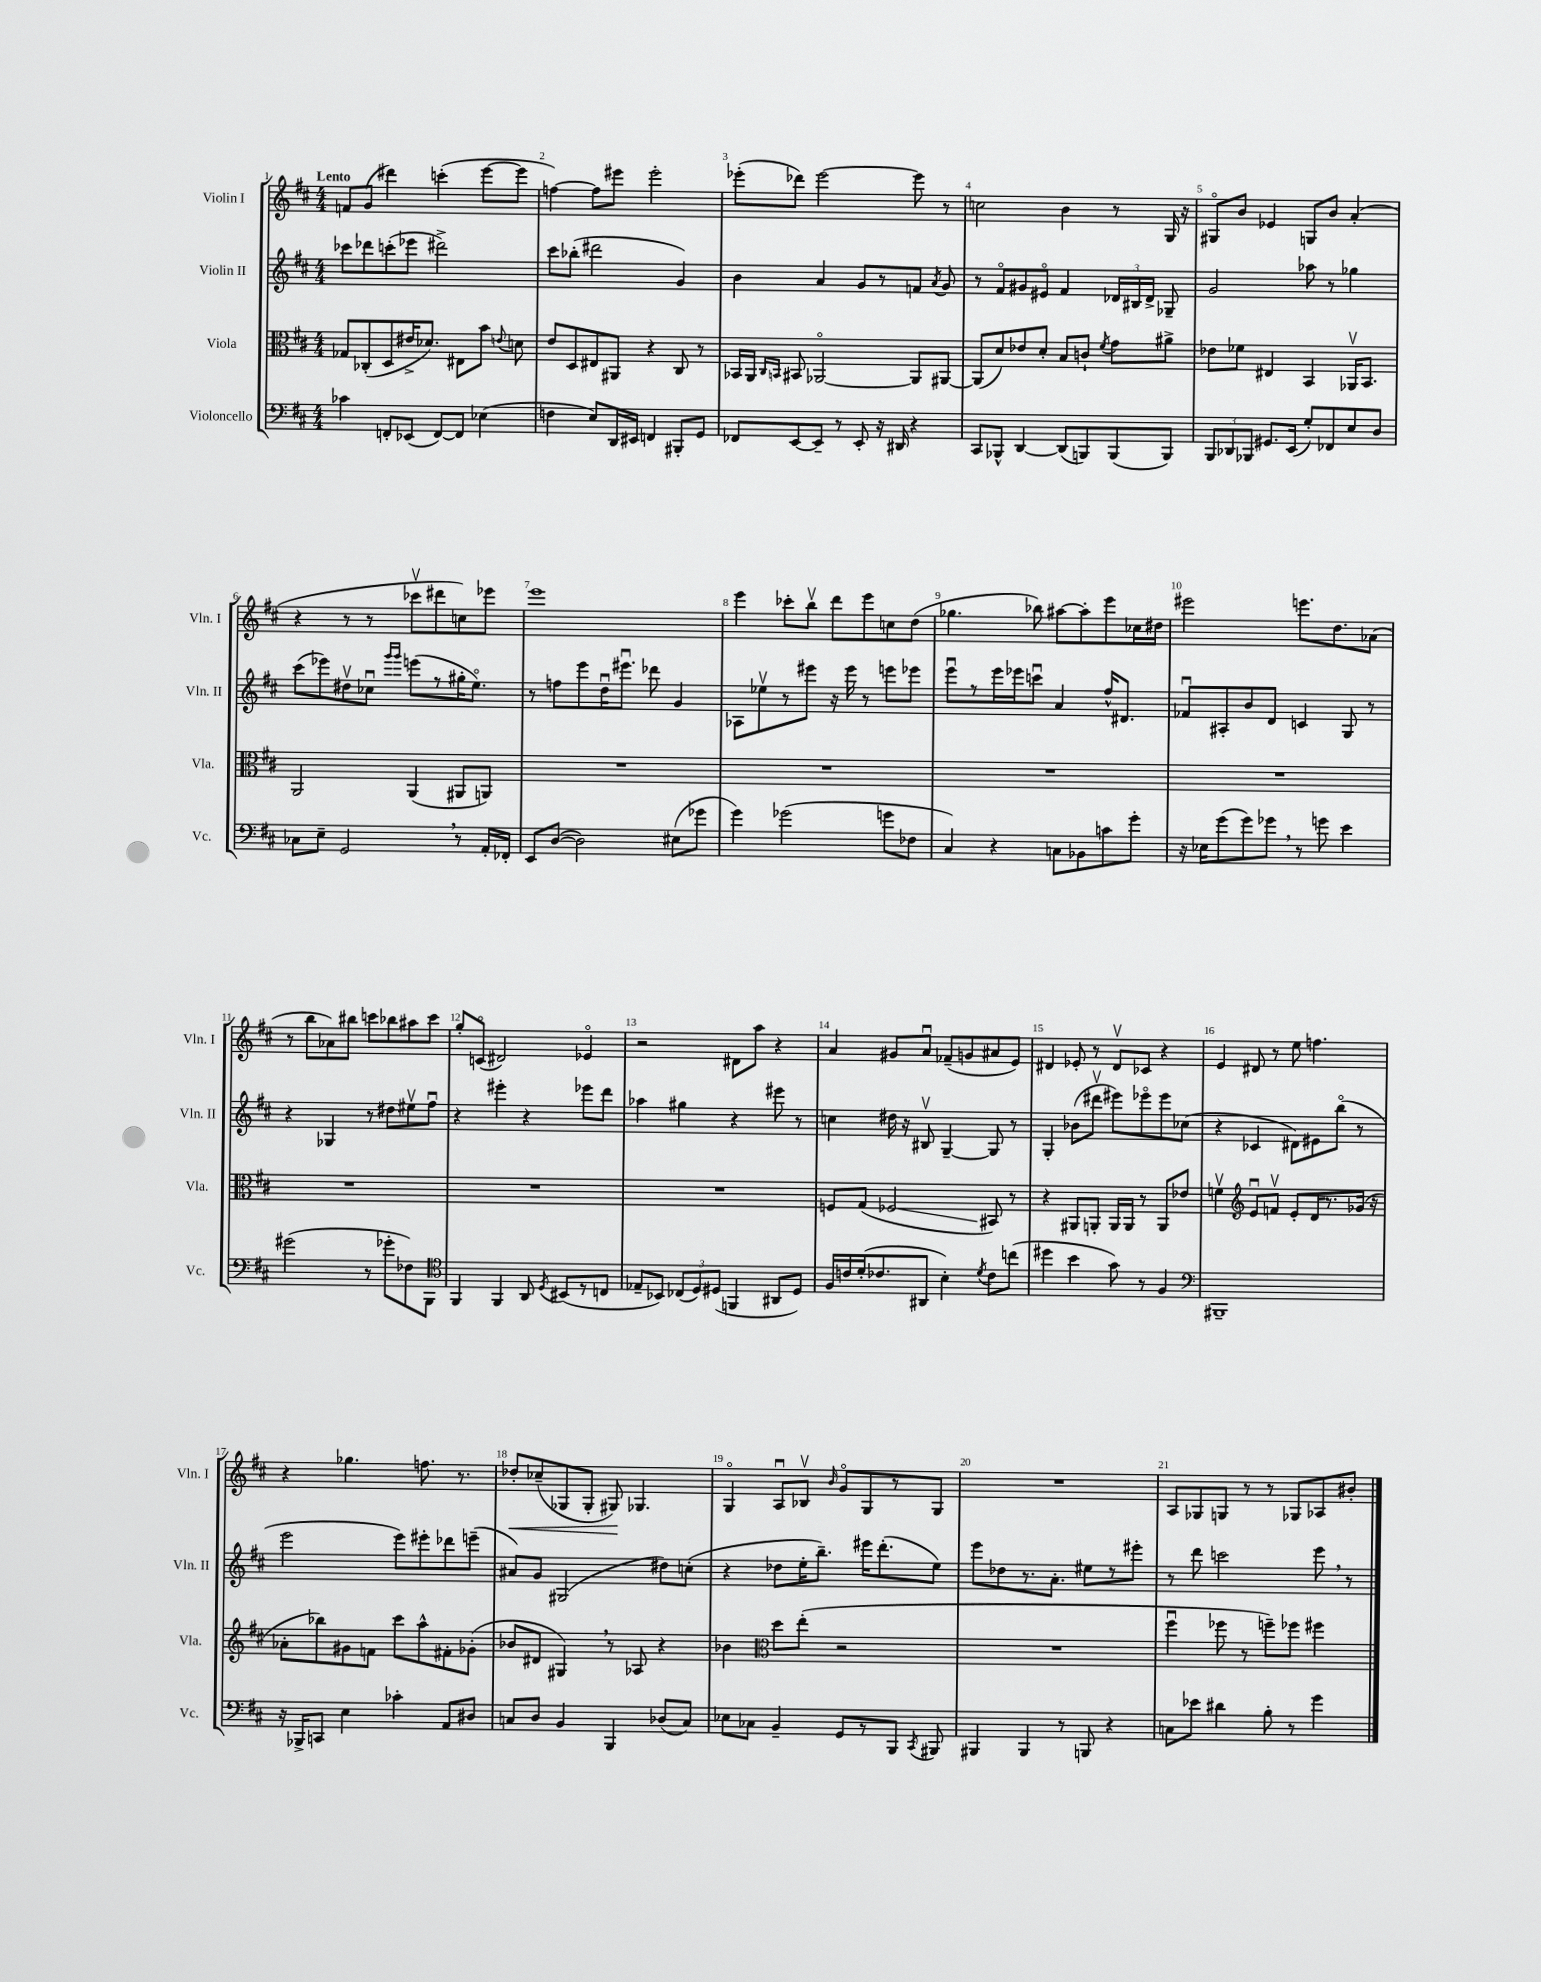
<<
\new StaffGroup <<
\new Staff = "s0" \with { instrumentName = "Violin I" shortInstrumentName = "Vln. I" } {
    \clef treble \key d \major \numericTimeSignature \time 4/4 \tempo "Lento"
    \autoBeamOff f'8[ g'8]( dis'''4) c'''4-.( e'''8[~ e'''8] |
    f''4~) f''8[ eis'''8] eis'''2-. |
    ees'''8[-.( des'''8]) ees'''2~ ees'''8 r8 |
    c''2 b'4 r8 g16 r16 |
    gis8[\flageolet b'8] ees'4 g8[ b'8] a'4-.( |
    r4 r8 r8 ces'''8[\upbow dis'''8 c''8) ees'''8] |
    e'''1 |
    e'''4 ces'''8[-. b''8]\upbow d'''8[ e'''8 c''8 d''8]( |
    ges''4. bes''8) ais''8[~ ais''8-. e'''8 ces''16 dis''16] |
    eis'''2 e'''8.[ d''8. aes'8]( |
    r8 b''8[ aes'8) bis''8] c'''8[ bes''8 ais''8 c'''8] |
    g''8[-. c'8]\flageolet( dis'2) ees'4\flageolet |
    r2 dis'8[ a''8] r4 |
    a'4 gis'8[ a'8]\downbow fes'8[--( g'8 ais'8 e'8]) |
    dis'4 ees'8-. r8 dis'8[\upbow ces'8] r4 |
    e'4 dis'8 r8 e''8 f''4. |
    r4 ges''4. f''8. r8. |
    des''8[-.\< ces''8--( ges8 ges8]-. gis8\!) ges4. |
    g4\flageolet a8[\downbow bes8]\upbow \grace { b'16 } g'8[\flageolet g8 r8 g8] |
    R1 |
    a8[ ges8 g8] r8 r8 ges8[ aes8 bis'8]-. \bar "|." |
}
\new Staff = "s1" \with { instrumentName = "Violin II" shortInstrumentName = "Vln. II" } {
    \clef treble \key d \major \numericTimeSignature \time 4/4
    \autoBeamOff ces'''8[ des'''8 c'''8-.( ees'''8] dis'''2->) |
    cis'''8[ bes''8]-.( dis'''2 g'4) |
    b'4 a'4 g'8[ r8 f'8] \acciaccatura { a'8 } g'8 |
    r8 fis'8[\flageolet gis'8 eis'8]\flageolet fis'4 \tuplet 3/2 { des'16[ bis16 des'16]-> } ges8-- |
    g'2 aes''8 r8 ges''4 |
    cis'''8[( ees'''8) dis''8\upbow ces''8]\downbow \grace { g'''16[ g'''16] } e'''8[( r8 gis''16-. e''8.]\flageolet) |
    r8 f''8[ e'''8 d''16\downbow eis'''8.]\downbow des'''8 g'4 |
    aes8[ ees''8\upbow r8 eis'''8] r16 eis'''16 r8 e'''8[ ees'''8] |
    e'''8[\downbow r8 e'''16 ees'''16 c'''8]\downbow a'4 fis''16[-^ dis'8.] |
    fes'8[\downbow ais8-. b'8 d'8] c'4 g8 r8 |
    r4 ges4 r8 dis''8[ eis''8\upbow fis''8]\downbow |
    r4 eis'''4-. r4 ees'''8[ d'''8] |
    aes''4 gis''4 r4 eis'''8 r8 |
    c''4 dis''16 r16 bis8\upbow g4~-- g8 r8 |
    g4-. bes'8[( dis'''8]\upbow eis'''8[) ees'''8\flageolet ees'''8 ces''8]( |
    r4 ces'4 dis'8[) eis'8 b''8]\flageolet( r8 |
    e'''2 e'''8[) eis'''8-. des'''8 e'''8]--( |
    ais'8[) g'8] gis2( dis''8[) c''8]-.( |
    r4 des''8[ e''16-. b''8.]--) eis'''16[ d'''8.-.( e''8]) |
    e'''8[ des''8 r8. a'8.]-. eis''8[ r8 eis'''8]-. |
    r8 d'''8 c'''2 e'''8 \breathe r8 \bar "|." |
}
\new Staff = "s2" \with { instrumentName = "Viola" shortInstrumentName = "Vla." } {
    \clef alto \key d \major \numericTimeSignature \time 4/4
    \autoBeamOff ges8[ ces8-.( d8 eis'16-> des'8.]) eis8[ b'8] \appoggiatura { e'8 } d'8 |
    e'8[ d8 eis8 ais,8] r4 cis8 r8 |
    bes,16[ a,16] \grace { cis16[ b,16] } bis,8 aes,2~\flageolet aes,8[ ais,8]~ |
    ais,8[( d'8) ees'8 d'8]-. b8[ c'8]-! \acciaccatura { fis'8 } g'8[ ais'8]-> |
    ees'8[ fes'8] eis4 b,4 aes,16[\upbow b,8.] |
    a,2 a,4( ais,8[ a,8]) |
    R1 |
    R1 |
    R1 |
    R1 |
    R1 |
    R1 |
    R1 |
    f8[ g8]( fes2\glissando bis,8) r8 |
    r4 ais,8[ a,8]-. a,16[ a,16] r8 a,8[ ees'8] |
    f'4\upbow \clef treble e'8[\downbow f'8]\upbow e'8[-. d'16 r8. ges'16]( r16 |
    aes'8[-. bes''8) gis'8 f'8] cis'''8[ a''8-^ fis'8-. ges'8]-.( |
    bes'8[ dis'8] gis4) \breathe r8 aes8 r4 |
    bes'4 \clef alto d''8[ e''8]-.( r2 |
    R1 |
    fis''4\downbow fes''8 r8 f''8[--) fes''8] fis''4 \bar "|." |
}
\new Staff = "s3" \with { instrumentName = "Violoncello" shortInstrumentName = "Vc." } {
    \clef bass \key d \major \numericTimeSignature \time 4/4
    \autoBeamOff ces'4 f,8[-. ees,8]( f,8[~) f,8] ees4( |
    f4 e8[) d,16 eis,16] f,4 bis,,8[-. g,8] |
    fes,8[ e,8~ e,8]-- r8 e,8-. r16 dis,16 r4 |
    cis,8[ bes,,8]-^ d,4~ d,8[( b,,8) b,,8( b,,8]) |
    \tuplet 3/2 { b,,8[ des,8 bes,,8] } gis,8.[ e,16]( g8[-.) fes,8 e8 d8] |
    ces8[ e8]-- g,2 \breathe r8 a,16[-. fes,16]-. |
    e,8[ d8]~( d2) eis8[( ges'8] |
    g'4) ges'2( g'8[ fes8] |
    cis4) r4 c8[ bes,8 c'8 g'8]-. |
    r16 ees16[ g'8( g'8) ges'8] \breathe r8 g'8 e'4 |
    gis'2( r8 ges'8[-. fes8) b,,8] |
    \clef tenor fis,4 fis,4 a,8 \acciaccatura { d8 } bis,8[( r8 c8] |
    ees8[-- bes,8]) \tuplet 3/2 { ces8[( d8) dis8]( } f,4 ais,8[ dis8]) |
    fis16[ c'16 d'16-.( ces'8. ais,8] b4-.) \acciaccatura { d'8 } ces'8[ c''8]( |
    dis''4 b'4 g'8) r8 fis4 |
    \clef bass bis,,1-- |
    r16 bes,,16[-> c,8] e4 ces'4-. a,8[ dis8] |
    c8[ d8] b,4 b,,4 des8[( c8]) |
    ees8[ ces8] b,4-- g,8[ r8 b,,8] \acciaccatura { cis,8 } bis,,8 |
    bis,,4 bis,,4 r8 b,,8 r4 |
    c8[ ees'8] dis'4 b8-. r8 g'4 \bar "|." |
}
>>
>>
\layout { \context { \Score \override BarNumber.break-visibility = ##(#f #t #t) barNumberVisibility = #all-bar-numbers-visible } }
